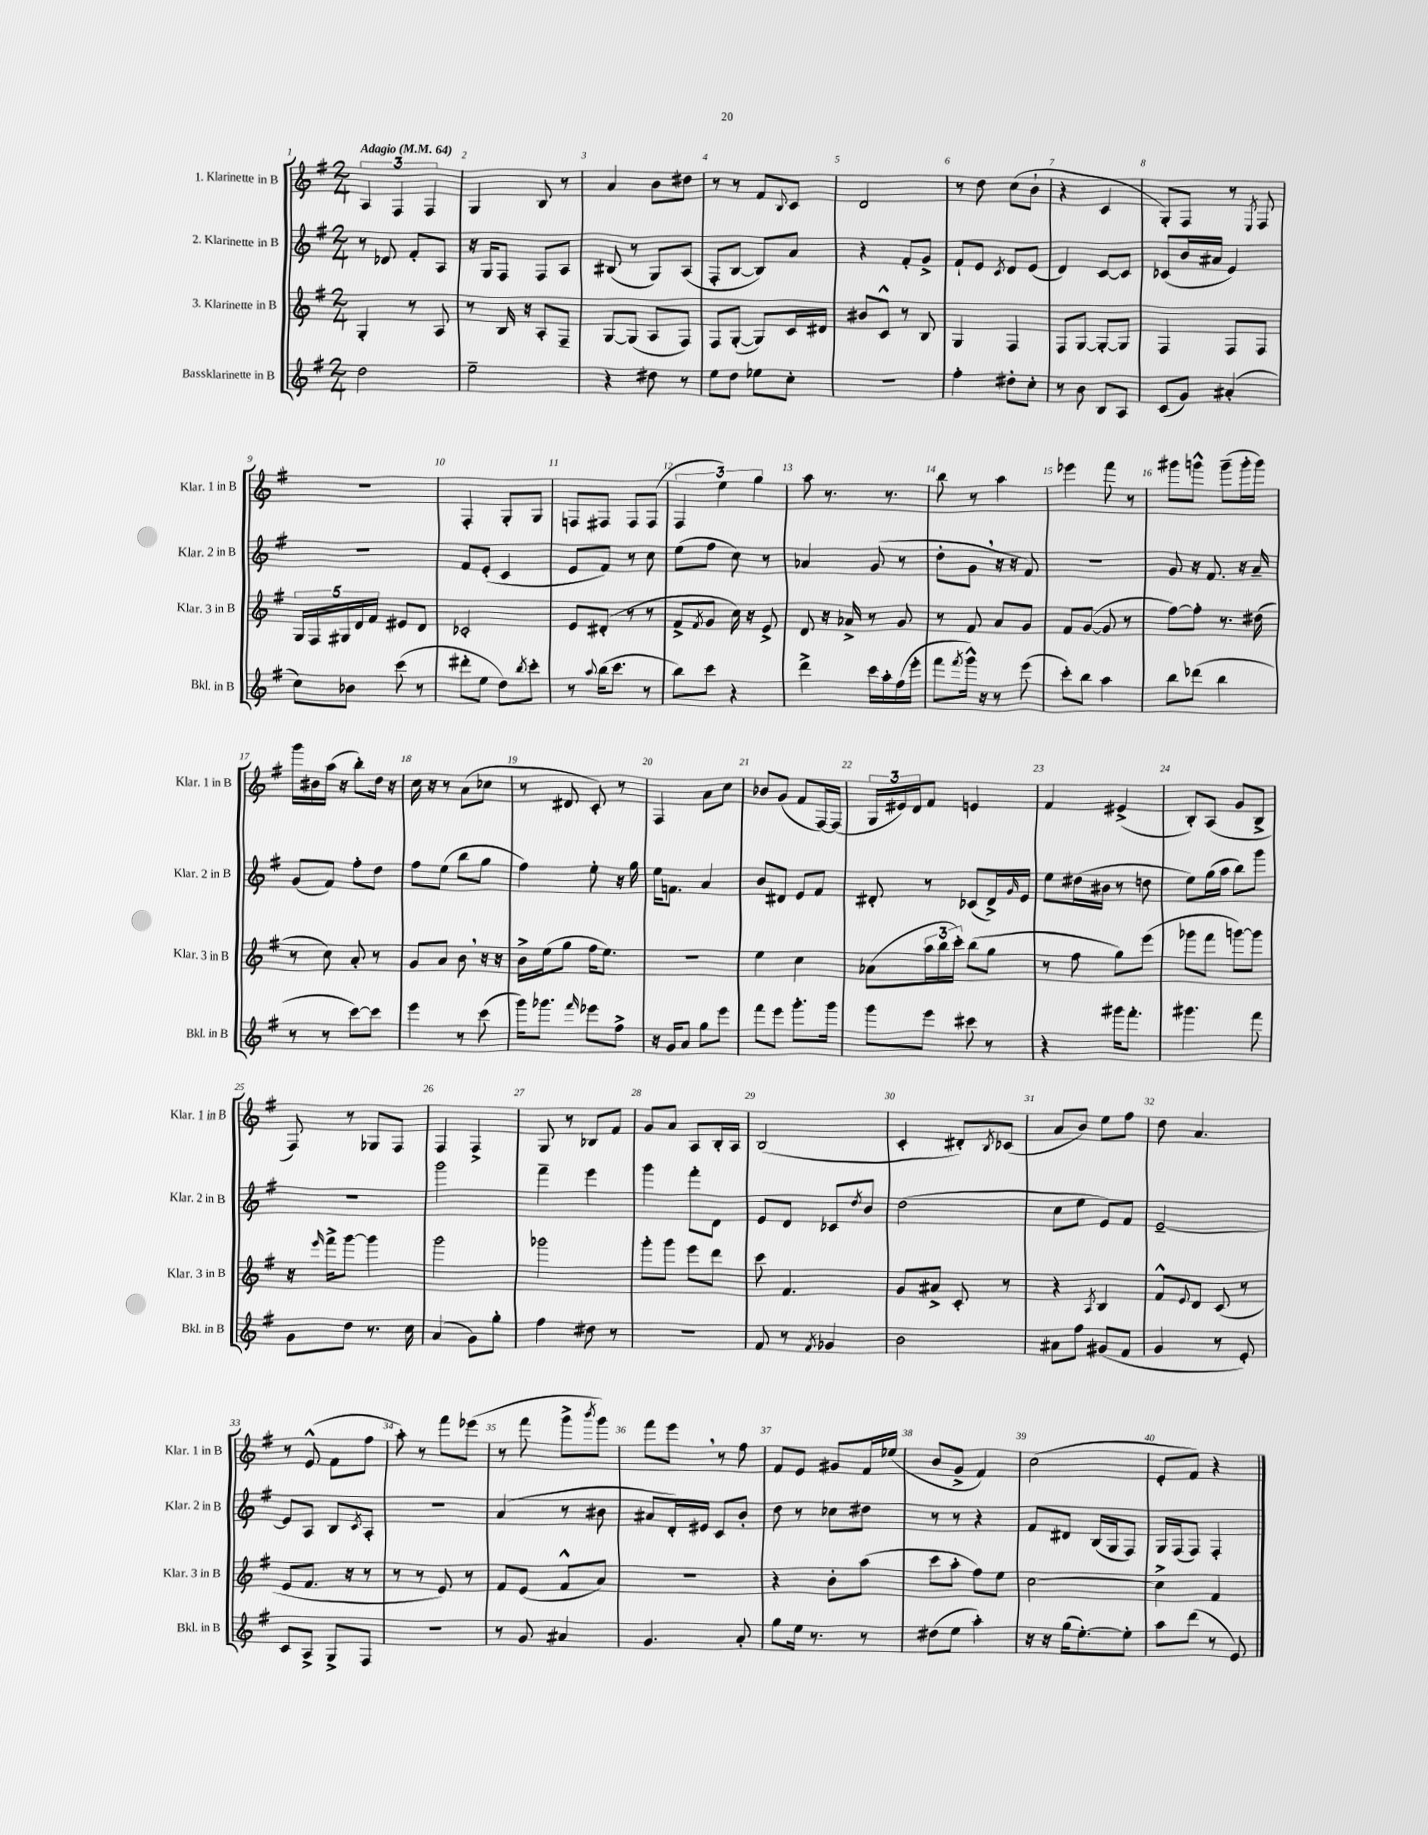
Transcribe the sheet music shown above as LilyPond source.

<<
\new StaffGroup <<
\new Staff = "s0" \with { instrumentName = "1. Klarinette in B" shortInstrumentName = "Klar. 1 in B" } {
    \clef treble \key g \major \numericTimeSignature \time 2/4 \tempo "Adagio" 4 = 64
    \tuplet 3/2 { a4 fis4 fis4 } |
    g4 b8 r8 |
    a'4 b'8 dis''8 |
    r8 r8 fis'8 \appoggiatura { b8 } c'8 |
    d'2 |
    r8 d''8 c''8( b'8-! |
    r4 c'4 |
    g8-.) fis8 r8 \acciaccatura { e8 } fis8 |
    R2 |
    fis4-. g8-. g8 |
    f8 fis8 fis8 fis8( |
    \tuplet 3/2 { fis4 e''4) g''4 } |
    a''8 r8. r8. |
    b''8 r8 a''4 |
    ees'''4 fis'''8 r8 |
    gis'''8 g'''8-^ g'''8--( g'''16-. g'''16) |
    g'''16 bis'16 a''16( r16 b''8-.) d''16 r16 |
    c''16 r16 r8 a'8( ces''8 |
    r8 dis'8 c'8-.) r8 |
    fis4 a'8 c''8 |
    bes'8 g'8( fis'8 fis16~) fis16( |
    \tuplet 3/2 { g16 eis'16) d'16 } fis'8 e'4 |
    fis'4 eis'4->( |
    b8-.) a8( g'8 b8-> |
    fis8) r8 ges8 fis8 |
    fis4 fis4-> |
    g8 r8 bes8 fis'8 |
    g'8 a'8 a8 b16-. a16 |
    b2( |
    c'4-. dis'8-.) \acciaccatura { b8 } ces'8( |
    a'8 b'8) e''8 fis''8 |
    d''8 a'4. |
    r8 e'8-^( fis'8 fis''8 |
    a''8-.) r8 fis'''8 ees'''8( |
    r8 fis'''8 g'''8-> \acciaccatura { b'''8 } g'''8) |
    fis'''8 e'''8 \breathe r8 fis''8 |
    fis'8 e'8 gis'8 fis'16 ees''16( |
    b'8 g'8-> fis'4) |
    c''2( |
    e'8-. fis'8) r4 \bar "|." |
}
\new Staff = "s1" \with { instrumentName = "2. Klarinette in B" shortInstrumentName = "Klar. 2 in B" } {
    \clef treble \key g \major \numericTimeSignature \time 2/4
    r8 des'8 fis'8-. a8 |
    r16 g16 fis8 fis8 a8 |
    bis8( r8 g8) a8( |
    fis8-. b8~ b8) a'8 |
    r4 fis'8-. g'8-> |
    fis'8-! e'8 \acciaccatura { c'8 } d'8 e'8( |
    d'4) c'8~ c'8 |
    ces'8( b'16 ais'16 e'4) |
    R2 |
    fis'8 e'8-.( c'4 |
    e'8 fis'8) r8 c''8 |
    e''8( fis''8 c''8) r8 |
    aes'4 g'8( r8 |
    d''8-. g'8 \breathe r16 r16 fis'8) |
    R2 |
    g'8 r16 fis'8. r16 a'16-- |
    g'8( fis'8) fis''8-. d''8 |
    fis''8 e''8( b''8 g''8 |
    fis''4) e''8-. r16 g''16 |
    e''16 f'8. a'4 |
    b'8 dis'8 e'8 fis'8 |
    dis'8-. r8 ces'8( dis'16->) \grace { g'16 } e'16 |
    e''8 dis''16( bis'16 r8 d''8 |
    e''8) g''16( a''16 b''8) g'''8 |
    R2 |
    g'''2 |
    fis'''4-- e'''4 |
    g'''4 fis'''8-. d'8 |
    e'8 d'8 ces'8 \acciaccatura { d''8 } b'8 |
    d''2( |
    c''8 e''8 e'8) fis'8 |
    e'2~-- |
    e'8 a8 b8 \acciaccatura { c'8 } a8-. |
    R2 |
    a'4( r8 bis'8 |
    ais'8 d'16-.) eis'16 c'8 b'8-. |
    d''8 r8 ces''8 dis''8 |
    r8 r8 r4 |
    fis'8 dis'8 b16( g16 fis8) |
    g16 fis16( fis8) fis4-. \bar "|." |
}
\new Staff = "s2" \with { instrumentName = "3. Klarinette in B" shortInstrumentName = "Klar. 3 in B" } {
    \clef treble \key g \major \numericTimeSignature \time 2/4
    g4-. r8 a8 |
    r8 b16 r16 a8-. fis8-- |
    g8~ g8( a8 fis8) |
    fis8 g8~-.( g8) c'16 dis'16 |
    bis'8 c'8-^ r8 b8 |
    g4 fis4 |
    fis8 g8~ g8~-. g8 |
    fis4 fis8 fis8 |
    \tuplet 5/4 { g16 fis16 gis16 d'16 fis'16 } eis'8 d'8 |
    ces'2-. |
    e'8 dis'8-.( r8 r8 |
    fis'8-> \acciaccatura { fis'8 } g'8 c''16) r16 e'8-> |
    d'8 r16 aes'16-> r8 g'8 |
    r8 fis'8 a'8 g'8 |
    fis'8 g'8~( g'8 r8 |
    fis''8~) fis''8-. r8. dis''16( |
    r8 c''8) a'8-. r8 |
    g'8 a'8 b'8 \breathe r16 r16 |
    b'16-> e''16( g''8 fis''16 e''8.) |
    R2 |
    e''4 c''4 |
    aes'8( \tuplet 3/2 { a''16 b''16 c'''16-.) } b''8( g''8 |
    r8 fis''8 g''8) e'''8( |
    ges'''8 fis'''8 g'''8~) g'''8 |
    r16 \grace { e'''16 } fis'''16-> g'''8~ g'''4 |
    g'''2 |
    ges'''2 |
    g'''8-. g'''8 e'''8 d'''8 |
    c'''8 fis'4. |
    g'8 ais'8-> c'8-. r8 |
    r4 \acciaccatura { a8 } b4 |
    fis'8-^ \appoggiatura { e'8 } d'8 c'8( r8 |
    e'8 fis'8. r16 r8 |
    r8 r8 e'8) r8 |
    fis'8 e'8( fis'8-^ a'8) |
    R2 |
    r4 b'8-. a''8( |
    c'''8 a''8-. fis''8) e''8 |
    c''2~ |
    c''4-> fis'4 \bar "|." |
}
\new Staff = "s3" \with { instrumentName = "Bassklarinette in B" shortInstrumentName = "Bkl. in B" } {
    \clef treble \key g \major \numericTimeSignature \time 2/4
    d''2 |
    e''2-- |
    r4 dis''8 r8 |
    e''8 d''8 ees''8 c''8-. |
    R2 |
    fis''4-. dis''8-. c''8-. |
    r8 b'8 b8 a8 |
    c'8( g'8) ais'4-.( |
    c''8) bes'8 c'''8( r8 |
    dis'''8-. e''8 d''8) \acciaccatura { b''8 } c'''8-. |
    r8 \appoggiatura { a''8 } b''16( c'''8. r8 |
    b''8) c'''8 r4 |
    d'''4-> c'''16 a''16-. fis''16( e'''16-. |
    fis'''8 \acciaccatura { fis'''8 } g'''16-^) r16 r8 e'''8( |
    c'''8-.) b''8 a''4 |
    b''8 des'''8( b''4 |
    r8 r8 c'''8~) c'''8 |
    e'''4 r8 c'''8( |
    g'''16) ges'''8. \grace { fis'''16 } ees'''8 fis''8-> |
    r16 g'16 a'8 g''8 e'''8 |
    fis'''8 e'''8 g'''8.-. g'''16 |
    g'''8 e'''8 cis'''8 r8 |
    r4 gis'''16 fis'''8.-. |
    gis'''4. fis'''8 |
    g'8 d''8 r8. c''16 |
    a'4( g'8) g''8-. |
    fis''4 dis''8 r8 |
    r2 |
    fis'8 r8 \acciaccatura { fis'8 } ges'4 |
    b'2 |
    ais'8 fis''8 gis'8( fis'8 |
    g'4 r8 e'8-.) |
    c'8 a8-> g8-> fis8 |
    R2 |
    r8 g'8 ais'4 |
    g'4. a'8-. |
    g''8 e''16 r8. r8 |
    dis''8( e''8 a''4-.) |
    r16 r16 g''16( e''8.~-.) e''8-. |
    a''8 d'''8( r8 e'8) \bar "|." |
}
>>
>>
\layout { \context { \Score \override BarNumber.break-visibility = ##(#f #t #t) barNumberVisibility = #all-bar-numbers-visible } }
